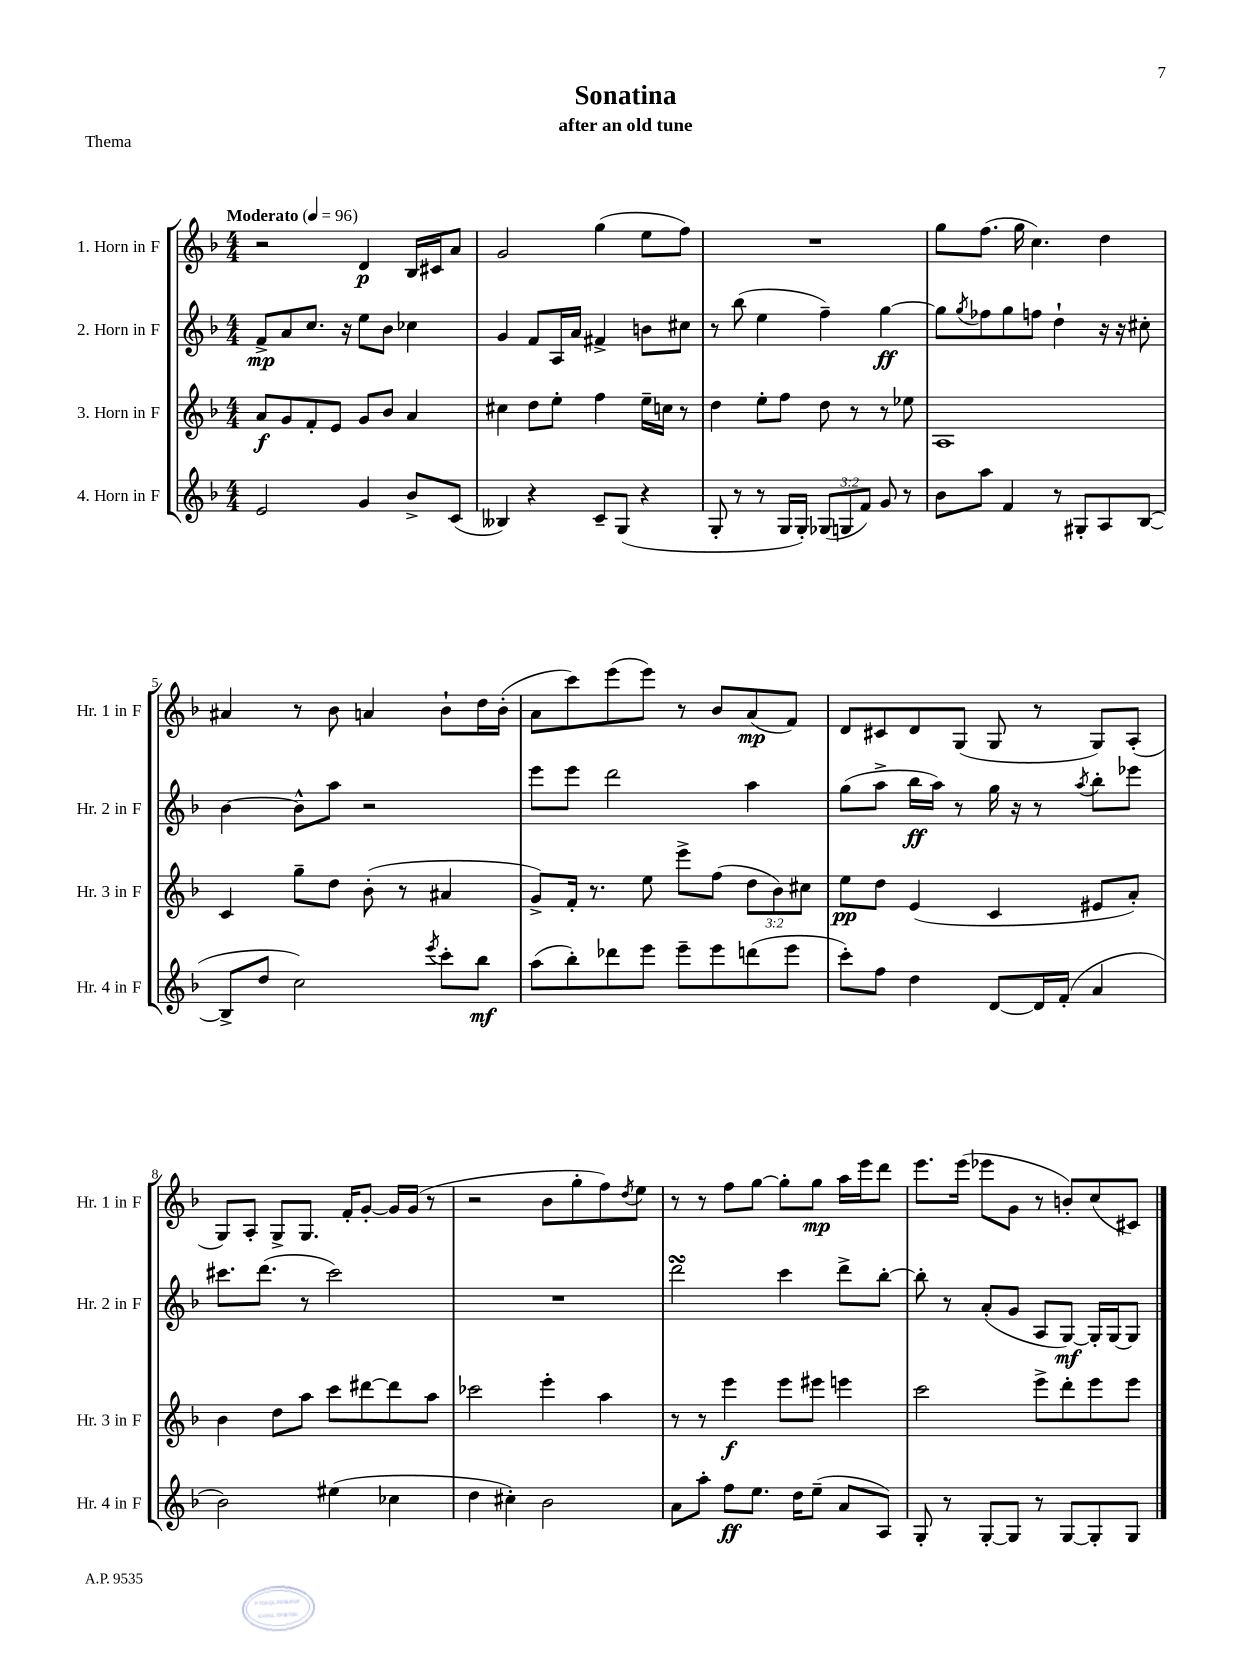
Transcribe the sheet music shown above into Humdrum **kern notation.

**kern	**dynam	**kern	**dynam	**kern	**dynam	**kern	**dynam
*part4	*part4	*part3	*part3	*part2	*part2	*part1	*part1
*staff4	*staff4	*staff3	*staff3	*staff2	*staff2	*staff1	*staff1
*I"4. Horn in F	*	*I"3. Horn in F	*	*I"2. Horn in F	*	*I"1. Horn in F	*
*I'Hr. 4 in F	*	*I'Hr. 3 in F	*	*I'Hr. 2 in F	*	*I'Hr. 1 in F	*
*clefG2	*	*clefG2	*	*clefG2	*	*clefG2	*
*k[b-]	*	*k[b-]	*	*k[b-]	*	*k[b-]	*
*M4/4	*	*M4/4	*	*M4/4	*	*M4/4	*
*MM96	*	*MM96	*	*MM96	*	*MM96	*
=1	=1	=1	=1	=1	=1	=1	=1
!	!	!	!	!	!	!LO:TX:a:B:t=Moderato	!
2e/	.	8a/L	f	8f^/L	mp	2r	.
.	.	8g/	.	8a/	.	.	.
.	.	8f'/	.	8.cc/J	.	.	.
.	.	8e/J	.	.	.	.	.
.	.	.	.	16r	.	.	.
4g/	.	8g/L	.	8ee\L	.	4d/	p
.	.	8b-/J	.	8b-\J	.	.	.
8b-^/L	.	4a/	.	4cc-X\	.	16B-/LL	.
.	.	.	.	.	.	16c#X/J	.
(8c/J	.	.	.	.	.	8a/J	.
=2	=2	=2	=2	=2	=2	=2	=2
4B--X/)	.	4cc#X\	.	4g/	.	2g/	.
4r	.	8dd\L	.	8f/L	.	.	.
.	.	8ee'\J	.	16A/L	.	.	.
.	.	.	.	16a/JJ	.	.	.
8c~/L	.	4ff\	.	4f#X^/	.	(4gg\	.
(8G/J	.	.	.	.	.	.	.
4r	.	16ee~\LL	.	8bn\L	.	8ee\L	.
.	.	16ccn\JJ	.	.	.	.	.
.	.	8r	.	8cc#X\J	.	8ff\J)	.
=3	=3	=3	=3	=3	=3	=3	=3
8G'/	.	4dd\	.	8r	.	1r	.
8r	.	.	.	(8bb-\	.	.	.
8r	.	8ee'\L	.	4ee\	.	.	.
16G/LL	.	8ff\J	.	.	.	.	.
16G'/JJ)	.	.	.	.	.	.	.
(12G-X/L	.	8dd\	.	4ff~\)	.	.	.
12Gn/	.	.	.	.	.	.	.
.	.	8r	.	.	.	.	.
12f/J)	.	.	.	.	.	.	.
8g/	.	8r	.	[4gg\	ff	.	.
8r	.	8ee-X\	.	.	.	.	.
=4	=4	=4	=4	=4	=4	=4	=4
8b-\L	.	1A	.	8gg\L]	.	8gg\L	.
.	.	.	.	8qgg/	.	.	.
8aa\J	.	.	.	8ff-X\	.	(8.ff\J	.
4f/	.	.	.	8gg\	.	.	.
.	.	.	.	.	.	16gg\	.
.	.	.	.	8ffn\J	.	4.cc\)	.
8r	.	.	.	4dd`\	.	.	.
8G#X'/L	.	.	.	.	.	.	.
8A/	.	.	.	16r	.	4dd\	.
.	.	.	.	16r	.	.	.
([8B-/J	.	.	.	8cc#X'\	.	.	.
!!LO:LB:g=z
=5	=5	=5	=5	=5	=5	=5	=5
8B-^/L]	.	4c/	.	[4b-\	.	4a#X/	.
8dd/J	.	.	.	.	.	.	.
2cc\)	.	8gg~\L	.	8b-^^\L]	.	8r	.
.	.	8dd\J	.	8aa\J	.	8b-\	.
.	.	(8b-'\	.	2r	.	4an/	.
.	.	8r	.	.	.	.	.
8qeee/	.	.	.	.	.	.	.
8ccc'\L	.	4a#X/	.	.	.	8b-`\L	.
8bb-\J	mf	.	.	.	.	16dd\L	.
.	.	.	.	.	.	(16b-'\JJ	.
=6	=6	=6	=6	=6	=6	=6	=6
(8aa\L	.	8g^/L)	.	8eee\L	.	8a\L	.
8bb-'\)	.	16f'/Jk	.	8eee\J	.	8ccc\)	.
.	.	8.r	.	.	.	.	.
8ddd-X\	.	.	.	2ddd\	.	(8eee\	.
8eee\J	.	8ee\	.	.	.	8eee\J)	.
8eee~\L	.	8eee^\L	.	.	.	8r	.
8eee\	.	(8ff\J	.	.	.	8b-/L	.
(8dddn\	.	12dd\L	.	4aa\	.	(8a/	mp
.	.	12b-\)	.	.	.	.	.
8eee\J	.	.	.	.	.	8f/J)	.
.	.	12cc#X\J	.	.	.	.	.
=7	=7	=7	=7	=7	=7	=7	=7
8ccc'\L)	.	8ee\L	pp	(8gg\L	.	8d/L	.
8ff\J	.	8dd\J	.	8aa^\J	.	8c#X/	.
4dd\	.	(4e/	.	16bb-\LL	ff	8d/	.
.	.	.	.	16aa\JJ)	.	.	.
.	.	.	.	8r	.	(8G/J	.
[8d/L	.	4c/	.	16gg\	.	8G/	.
.	.	.	.	16r	.	.	.
16d/L]	.	.	.	8r	.	8r	.
(16f'/JJ	.	.	.	.	.	.	.
.	.	.	.	8qaa/	.	.	.
4a/	.	8e#X/L	.	8bb-'\L	.	8G/L)	.
.	.	8a'/J)	.	8eee-X\J	.	(8A'/J	.
!!LO:LB:g=z
=8	=8	=8	=8	=8	=8	=8	=8
2b-\)	.	4b-\	.	8.ccc#X\L	.	8G/L)	.
.	.	.	.	.	.	8A'/J	.
.	.	.	.	(8.ddd\J	.	.	.
.	.	8dd\L	.	.	.	8G^/L	.
.	.	8aa\J	.	8r	.	8.G/J	.
(4ee#X\	.	8ccc\L	.	2ccc#\)	.	.	.
.	.	.	.	.	.	16f'/KL	.
.	.	[8ddd#X\	.	.	.	[8g'/J	.
4cc-X\	.	8ddd#\]	.	.	.	16g/LL]	.
.	.	.	.	.	.	(16g/JJ	.
.	.	8aa\J	.	.	.	8r	.
=9	=9	=9	=9	=9	=9	=9	=9
4dd\	.	2ccc-X\	.	1r	.	2r	.
4cc#X'\)	.	.	.	.	.	.	.
2b-\	.	4eee'\	.	.	.	8b-\L	.
.	.	.	.	.	.	8gg'\	.
.	.	4aa\	.	.	.	8ff\)	.
.	.	.	.	.	.	8qdd/	.
.	.	.	.	.	.	8ee\J	.
=10	=10	=10	=10	=10	=10	=10	=10
8a\L	.	8r	.	2dddsSSS\	.	8r	.
8aa'\J	.	8r	.	.	.	8r	.
8ff\L	ff	4eee\	f	.	.	8ff\L	.
8.ee\J	.	.	.	.	.	[8gg\J	.
.	.	8eee\L	.	4ccc\	.	8gg'\L]	.
16dd\KL	.	.	.	.	.	.	.
(8ee~\J	.	8eee#X\J	.	.	.	8gg\J	mp
8a/L	.	4eeen\	.	8ddd^\L	.	16aa\LL	.
.	.	.	.	.	.	16eee\J	.
8A/J)	.	.	.	[8bb-'\J	.	8ddd\J	.
=11	=11	=11	=11	=11	=11	=11	=11
8G'/	.	2ccc\	.	8bb-'\]	.	8.eee\L	.
8r	.	.	.	8r	.	.	.
.	.	.	.	.	.	(16eee\Jk	.
[8G'/L	.	.	.	(8a'/L	.	8eee-X\L	.
8G/J]	.	.	.	8g/J	.	8g\J	.
8r	.	8eee^\L	.	8A/L	.	8r	.
[8G/L	.	8ddd'\	.	[8G/J)	mf	8bn'/L)	.
8G'/]	.	8eee\	.	16G'/LL]	.	(8cc/	.
.	.	.	.	[16G/J	.	.	.
8G/J	.	8eee\J	.	8G/J]	.	8c#X/J)	.
==	==	==	==	==	==	==	==
*-	*-	*-	*-	*-	*-	*-	*-
